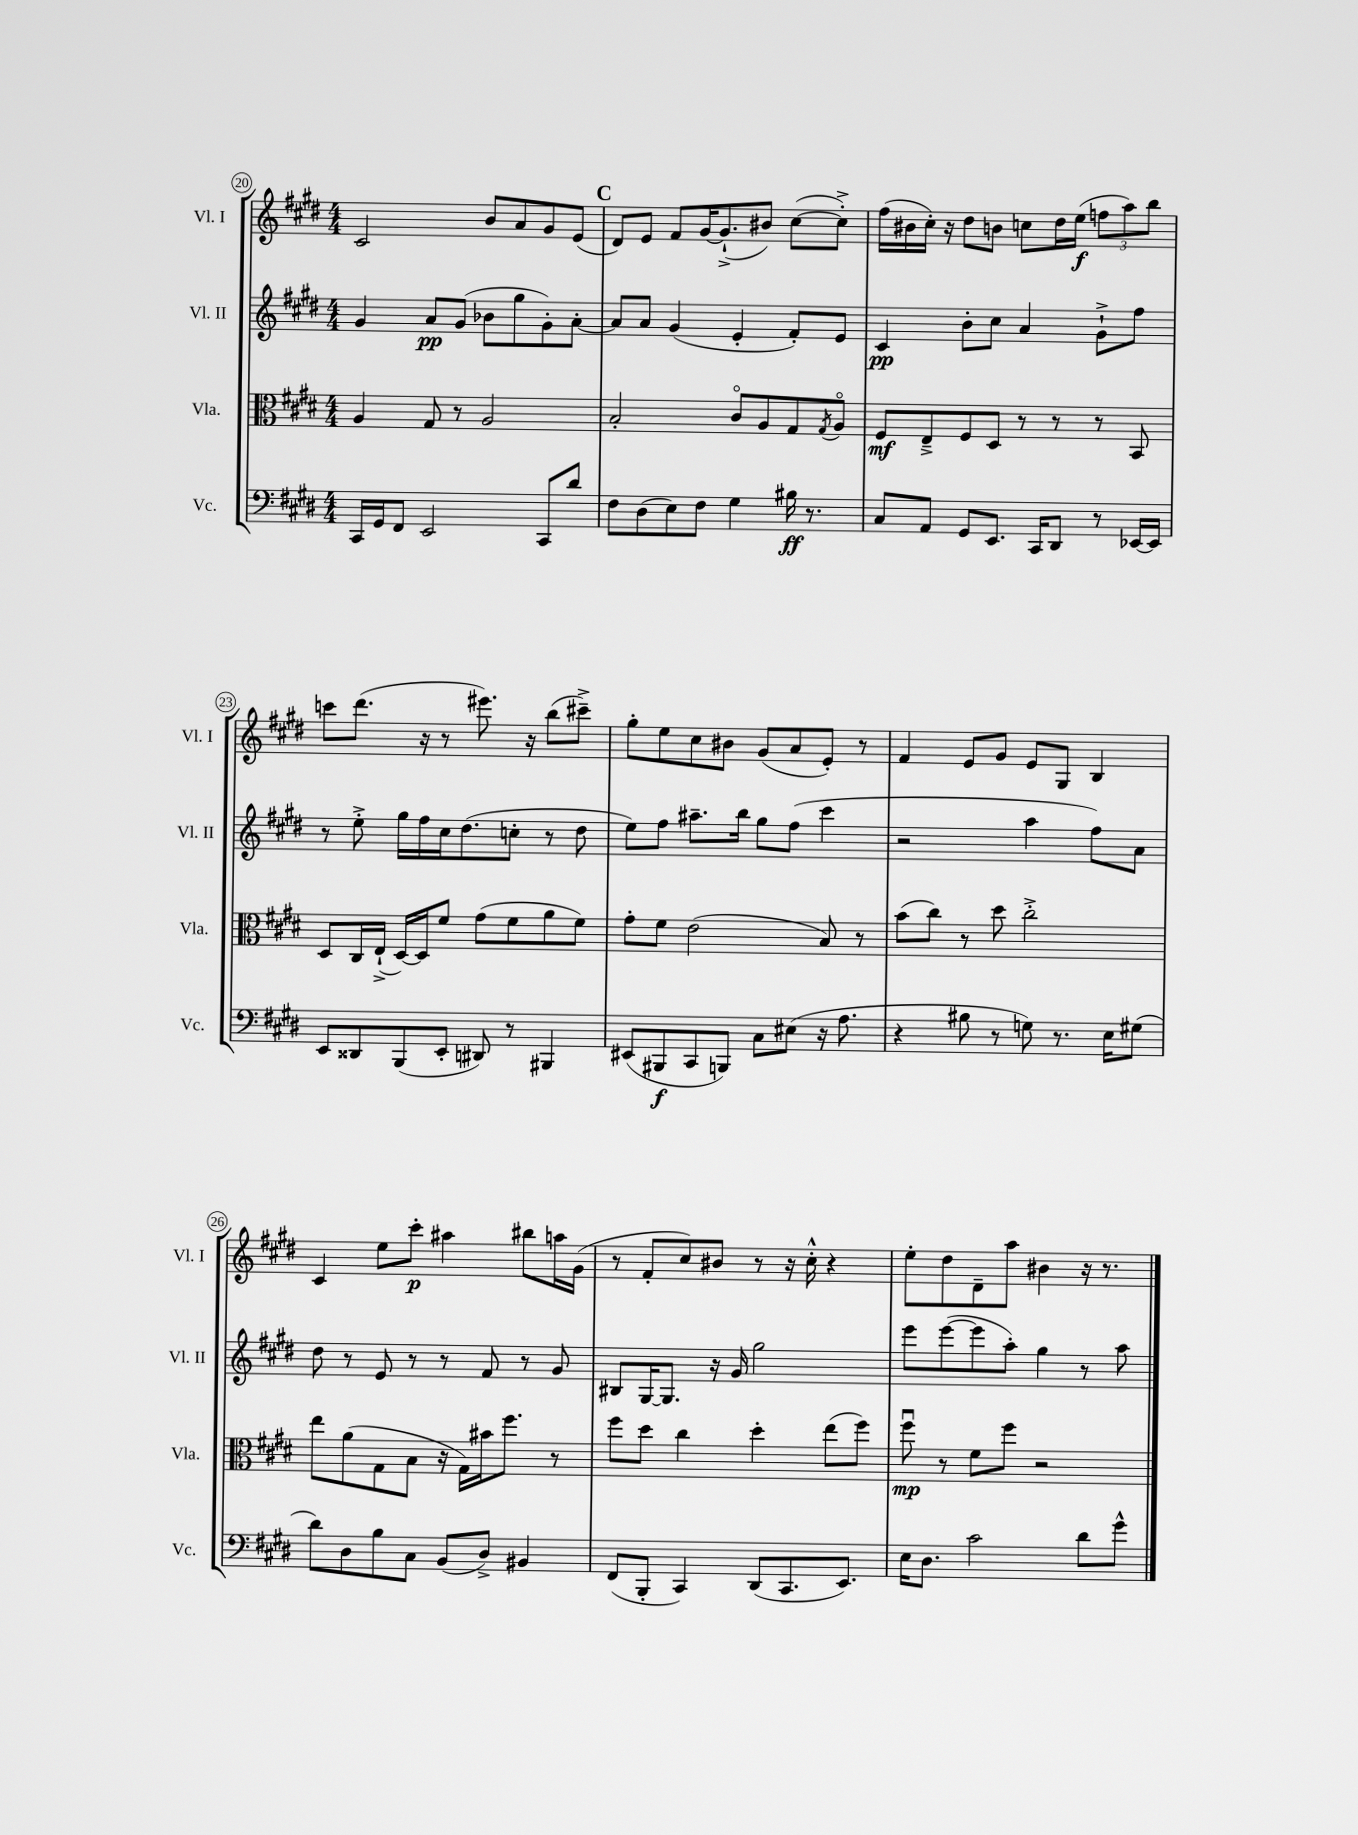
<<
\new StaffGroup <<
\new Staff = "s0" \with { instrumentName = "Vl. I" shortInstrumentName = "Vl. I" } {
    \clef treble \key e \major \numericTimeSignature \time 4/4
    cis'2 b'8 a'8 gis'8 e'8( |
    \mark \markup { \bold "C" } dis'8) e'8 fis'8 gis'16~ gis'8.-!->( bis'8) cis''8~( cis''8-.->) |
    fis''16( bis'16 cis''16-.) r16 dis''8 b'8 c''8 dis''16 e''16\f( \tuplet 3/2 { f''8 a''8) b''8 } |
    c'''8 dis'''8.( r16 r8 eis'''8.) r16 b''8( cis'''8--->) |
    gis''8-. e''8 cis''8 bis'8 gis'8( a'8 e'8-.) r8 |
    fis'4 e'8 gis'8 e'8 gis8 b4 |
    cis'4 e''8 cis'''8-.\p ais''4 bis''8 a''16 gis'16( |
    r8 fis'8-. cis''8) bis'8 r8 r16 cis''16-.-^ r4 |
    e''8-. dis''8 dis'8-- a''8 bis'4 r16 r8. \bar "|." |
}
\new Staff = "s1" \with { instrumentName = "Vl. II" shortInstrumentName = "Vl. II" } {
    \clef treble \key e \major \numericTimeSignature \time 4/4
    gis'4 a'8\pp gis'8( bes'8 gis''8 gis'8-.) a'8~-. |
    \mark \markup { \bold "C" } a'8 a'8 gis'4( e'4-. fis'8-.) e'8 |
    cis'4\pp b'8-. cis''8 a'4 gis'8-!-> fis''8 |
    r8 e''8-.-> gis''16 fis''16 cis''16 dis''8.( c''8-. r8 dis''8 |
    e''8) fis''8 ais''8.-- b''16 gis''8 fis''8( cis'''4 |
    r2 a''4 fis''8) a'8 |
    dis''8 r8 e'8 r8 r8 fis'8 r8 gis'8 |
    bis8 gis16~ gis8. r16 gis'16 gis''2 |
    e'''8 e'''8~( e'''8 a''8-.) gis''4 r8 a''8 \bar "|." |
}
\new Staff = "s2" \with { instrumentName = "Vla." shortInstrumentName = "Vla." } {
    \clef alto \key e \major \numericTimeSignature \time 4/4
    a4 gis8 r8 a2 |
    \mark \markup { \bold "C" } b2-. cis'8\flageolet a8 gis8 \acciaccatura { gis8 } a8\flageolet |
    fis8\mf e8---> fis8 dis8 r8 r8 r8 b,8 |
    dis8 cis16 e16-!->( dis16~) dis16 fis'8 gis'8( fis'8 a'8 fis'8) |
    gis'8-. fis'8 e'2( b8) r8 |
    b'8( cis''8) r8 dis''8 cis''2-.-> |
    e''8 a'8( gis8 b8 r16 gis16) bis'16 fis''8. r8 |
    fis''8 dis''8 cis''4 dis''4-. e''8( fis''8) |
    fis''8\downbow\mp r8 fis'8 fis''8 r2 \bar "|." |
}
\new Staff = "s3" \with { instrumentName = "Vc." shortInstrumentName = "Vc." } {
    \clef bass \key e \major \numericTimeSignature \time 4/4
    cis,16 gis,16 fis,8 e,2 cis,8 dis'8 |
    \mark \markup { \bold "C" } fis8 dis8( e8) fis8 gis4 bis16\ff r8. |
    cis8 a,8 gis,8 e,8. cis,16 dis,8 r8 ees,16~ ees,16 |
    e,8 disis,8 b,,8( e,8-. dis,8) r8 bis,,4 |
    eis,8( bis,,8\f cis,8 b,,8) cis8 eis8( r16 a8. |
    r4 bis8 r8 g8) r8. e16 gis8( |
    dis'8) dis8 b8 cis8 b,8( dis8->) bis,4 |
    fis,8( b,,8-. cis,4) dis,8( cis,8. e,8.) |
    e16 dis8. cis'2 dis'8 gis'8-^ \bar "|." |
}
>>
>>
\layout { \context { \Score currentBarNumber = #20 \override BarNumber.stencil = #(make-stencil-circler 0.1 0.3 ly:text-interface::print) } }
